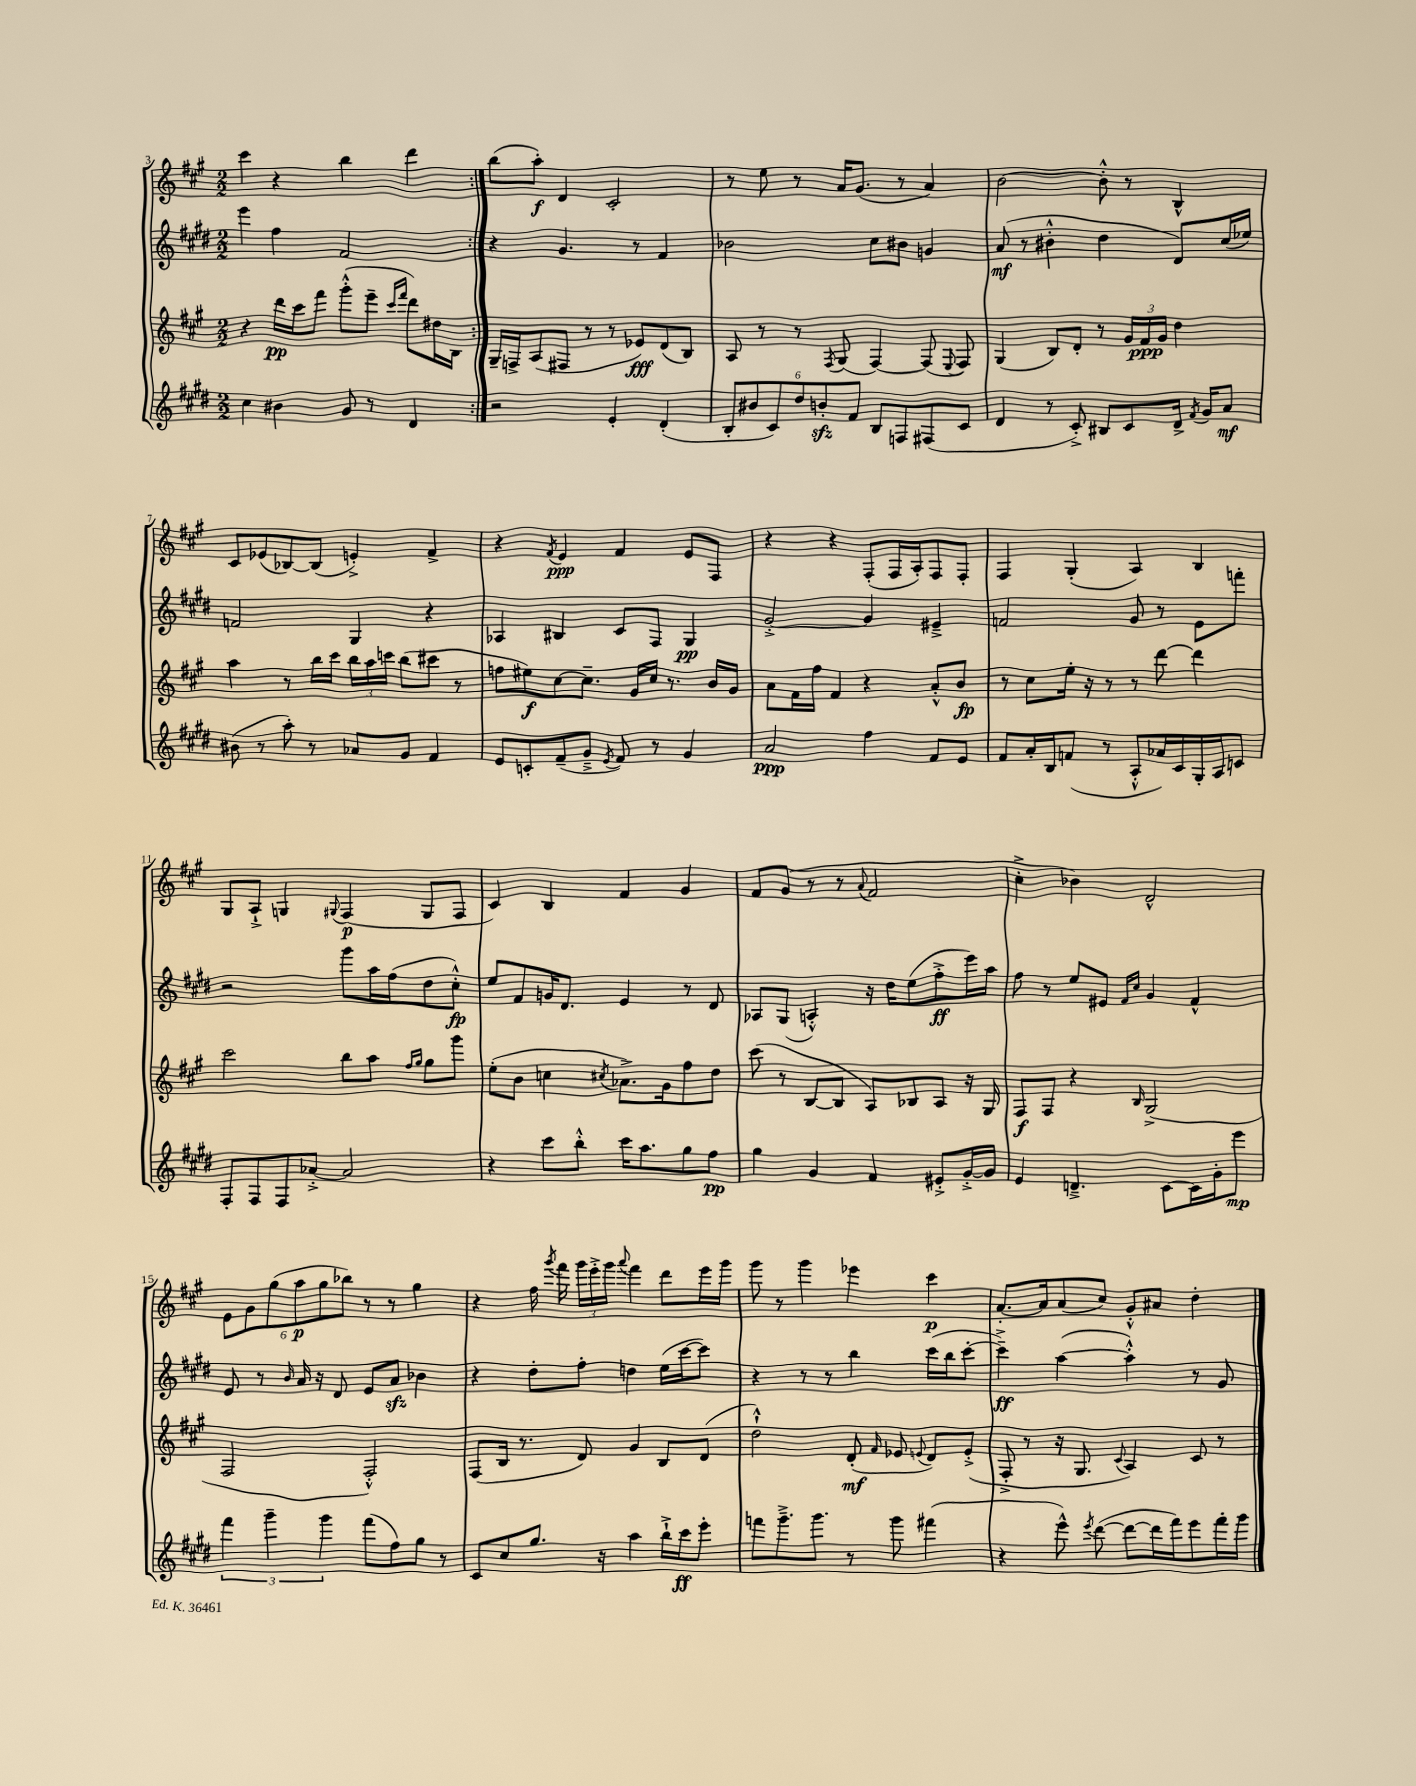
<<
\new StaffGroup <<
\new Staff = "s0" {
    \clef treble \key a \major \numericTimeSignature \time 2/2
    \autoBeamOff \repeat volta 2 { cis'''4 r4 b''4 d'''4 | }
    b''8[( a''8]-.\f) d'4 cis'2-. |
    r8 e''8 r8 a'16[ gis'8.]( r8 a'4) |
    b'2~ b'8-.-^ r8 b4-^ |
    cis'8[ ees'8( bes8~) bes8]( e'4-.->) fis'4-> |
    r4 \acciaccatura { fis'8 } e'4\ppp fis'4 e'8[ fis8] |
    r4 r4 fis8[-.( fis16 a16-.) fis8 fis8]-. |
    fis4 gis4-.( a4) b4 |
    gis8[ a8]-!-> g4 \appoggiatura { gis8 } fis4\p( gis8[ fis8] |
    cis'4) b4 fis'4 gis'4 |
    fis'8[ gis'8]( r8 r8 \appoggiatura { a'8 } fis'2 |
    cis''4-.-> bes'4) d'2-^ |
    \tuplet 6/4 { e'8[ gis'8 gis''8( a''8\p gis''8 bes''8]) } r8 r8 gis''4 |
    r4 fis''16 \acciaccatura { gis'''8 } fis'''16 \tuplet 3/2 { gis'''16[ e'''16-.-> gis'''16] } \appoggiatura { a'''8 } fis'''4 d'''8[ e'''16 gis'''16] |
    gis'''8 r8 gis'''4 ees'''4 cis'''4\p |
    a'8.[~-. a'16 a'8( cis''8]) gis'8[-.-^ ais'8] d''4-. \bar "|." |
}
\new Staff = "s1" {
    \clef treble \key e \major \numericTimeSignature \time 2/2
    \autoBeamOff \repeat volta 2 { e'''4 fis''4 fis'2 | }
    r4 gis'4. r8 fis'4 |
    bes'2 cis''8[ bis'8] g'4 |
    a'8\mf( r8 bis'4-.-^ dis''4 dis'8[) cis''16( ees''16]) |
    f'2 gis4 r4 |
    aes4 bis4 cis'8[ fis8] gis4\pp |
    gis'2~-.-> gis'4 eis'4---> |
    f'2 gis'8 r8 e'8[ f'''8]-. |
    r2 gis'''8[ a''16 fis''16( dis''8 cis''8]-.-^\fp) |
    e''8[ fis'8 g'16 dis'8.] e'4 r8 dis'8 |
    aes8[ gis8]( a4-.-^) r16 dis''16[ e''8( fis''8-.->\ff e'''16) a''16] |
    fis''8 r8 e''8[ eis'8] \grace { fis'16[ cis''16] } gis'4 fis'4-^ |
    e'8 r8 \grace { b'16 } a'16 r16 dis'8 e'8[ a'8]\sfz bes'4 |
    r4 dis''8[-. fis''8]-. d''4 e''16[( cis'''16~ cis'''8]) |
    r4 r8 r8 b''4 cis'''16[( b''16 cis'''8]~-. |
    cis'''4--->\ff) a''4~( a''4-.-^) r8 gis'8 \bar "|." |
}
\new Staff = "s2" {
    \clef treble \key a \major \numericTimeSignature \time 2/2
    \autoBeamOff \repeat volta 2 { r4 d'''16[\pp cis'''16 fis'''8] gis'''8[-.-^( e'''8]-- \grace { cis'''16[ fis'''16] } d'''8[) dis''16 b16] | }
    gis16[-- f16-> a8( fis8] r8 r8 ees'8[\fff) d'8( b8]) |
    a8 r8 r8 \acciaccatura { fis8 } gis8( fis4~) fis8( \appoggiatura { e8 } fis8) |
    gis4( b8[) d'8]-. r8 \tuplet 3/2 { gis'16[ fis'16\ppp gis'16] } d''4 |
    a''4 r8 b''16[ cis'''16] \tuplet 3/2 { b''16[ a''16 c'''16] } b''8[( cis'''8] r8 |
    f''8[ eis''8\f) cis''8~ cis''8.]-- gis'16[ cis''16] r8. b'16[ gis'16] |
    a'8[ fis'16 fis''16] fis'4 r4 a'8[-.-^ b'8]\fp |
    r8 cis''8[ e''16]-. r16 r8 r8 d'''8~ d'''4 |
    cis'''2 b''8[ a''8] \grace { fis''16[ gis''16] } gis''8[ gis'''8] |
    e''8[-.( b'8] c''4 \acciaccatura { cis''8 } aes'8.[->) gis'16 fis''8 d''8] |
    cis'''8( r8 b8[~ b8] a8[) bes8 a8] r16 gis16 |
    fis8[\f fis8] r4 \grace { b16 } gis2->( |
    fis2 fis2-.-^) |
    fis8[( b16] r8. d'8) gis'4 b8[ d'8]( |
    d''2-!-^) d'8-.\mf( \grace { fis'16 } ees'8 \appoggiatura { e'8 } d'8[) e'8]-.->( |
    fis8-.-> r8 r16 gis8. \appoggiatura { cis'8 } a4) cis'8 r8 \bar "|." |
}
\new Staff = "s3" {
    \clef treble \key e \major \numericTimeSignature \time 2/2
    \autoBeamOff \repeat volta 2 { cis''4 bis'4 gis'8 r8 dis'4 | }
    r2 e'4-. dis'4-.( |
    \tuplet 6/4 { b8[-. bis'8 cis'8) dis''8 b'8-.\sfz fis'8] } b8[ f8 fis8( cis'8] |
    dis'4 r8 cis'8-.->) bis8[ cis'8 dis'16]-> \acciaccatura { fis'8 } gis'16[ a'8]\mf |
    bis'8( r8 a''8-.) r8 aes'8[ gis'8] fis'4 |
    e'8[ c'8-. fis'8--( gis'8]---> \acciaccatura { e'8 } fis'8) r8 gis'4 |
    a'2\ppp fis''4 fis'8[ e'8] |
    fis'8[ a'16-. b16 f'8]( r8 a8[-.-^ aes'16) cis'16 gis16-. a16 c'8] |
    fis8[-. fis8 fis8 aes'8]~-.-> aes'2 |
    r4 cis'''8[ b''8]-.-^ cis'''16[ a''8. gis''8 fis''8]\pp |
    gis''4 gis'4 fis'4 eis'8[-.-> gis'16~-.-> gis'16] |
    e'4 d'4.---> cis'8[~ cis'16 gis'16-. e'''8]\mp |
    \tuplet 3/2 { fis'''4 gis'''4-- gis'''4 } fis'''8[( fis''8) gis''8] r8 |
    cis'8[ cis''8 gis''8.] r16 a''4 b''16[-!-> cis'''16\ff e'''8]-. |
    f'''8[ gis'''8.---> gis'''8.] r8 gis'''8 fis'''4( |
    r4 e'''8-^) \acciaccatura { e'''8 } dis'''8~( dis'''8[~ dis'''16 fis'''16) e'''8 fis'''16-. gis'''16] \bar "|." |
}
>>
>>
\layout { \context { \Score currentBarNumber = #3 } }
